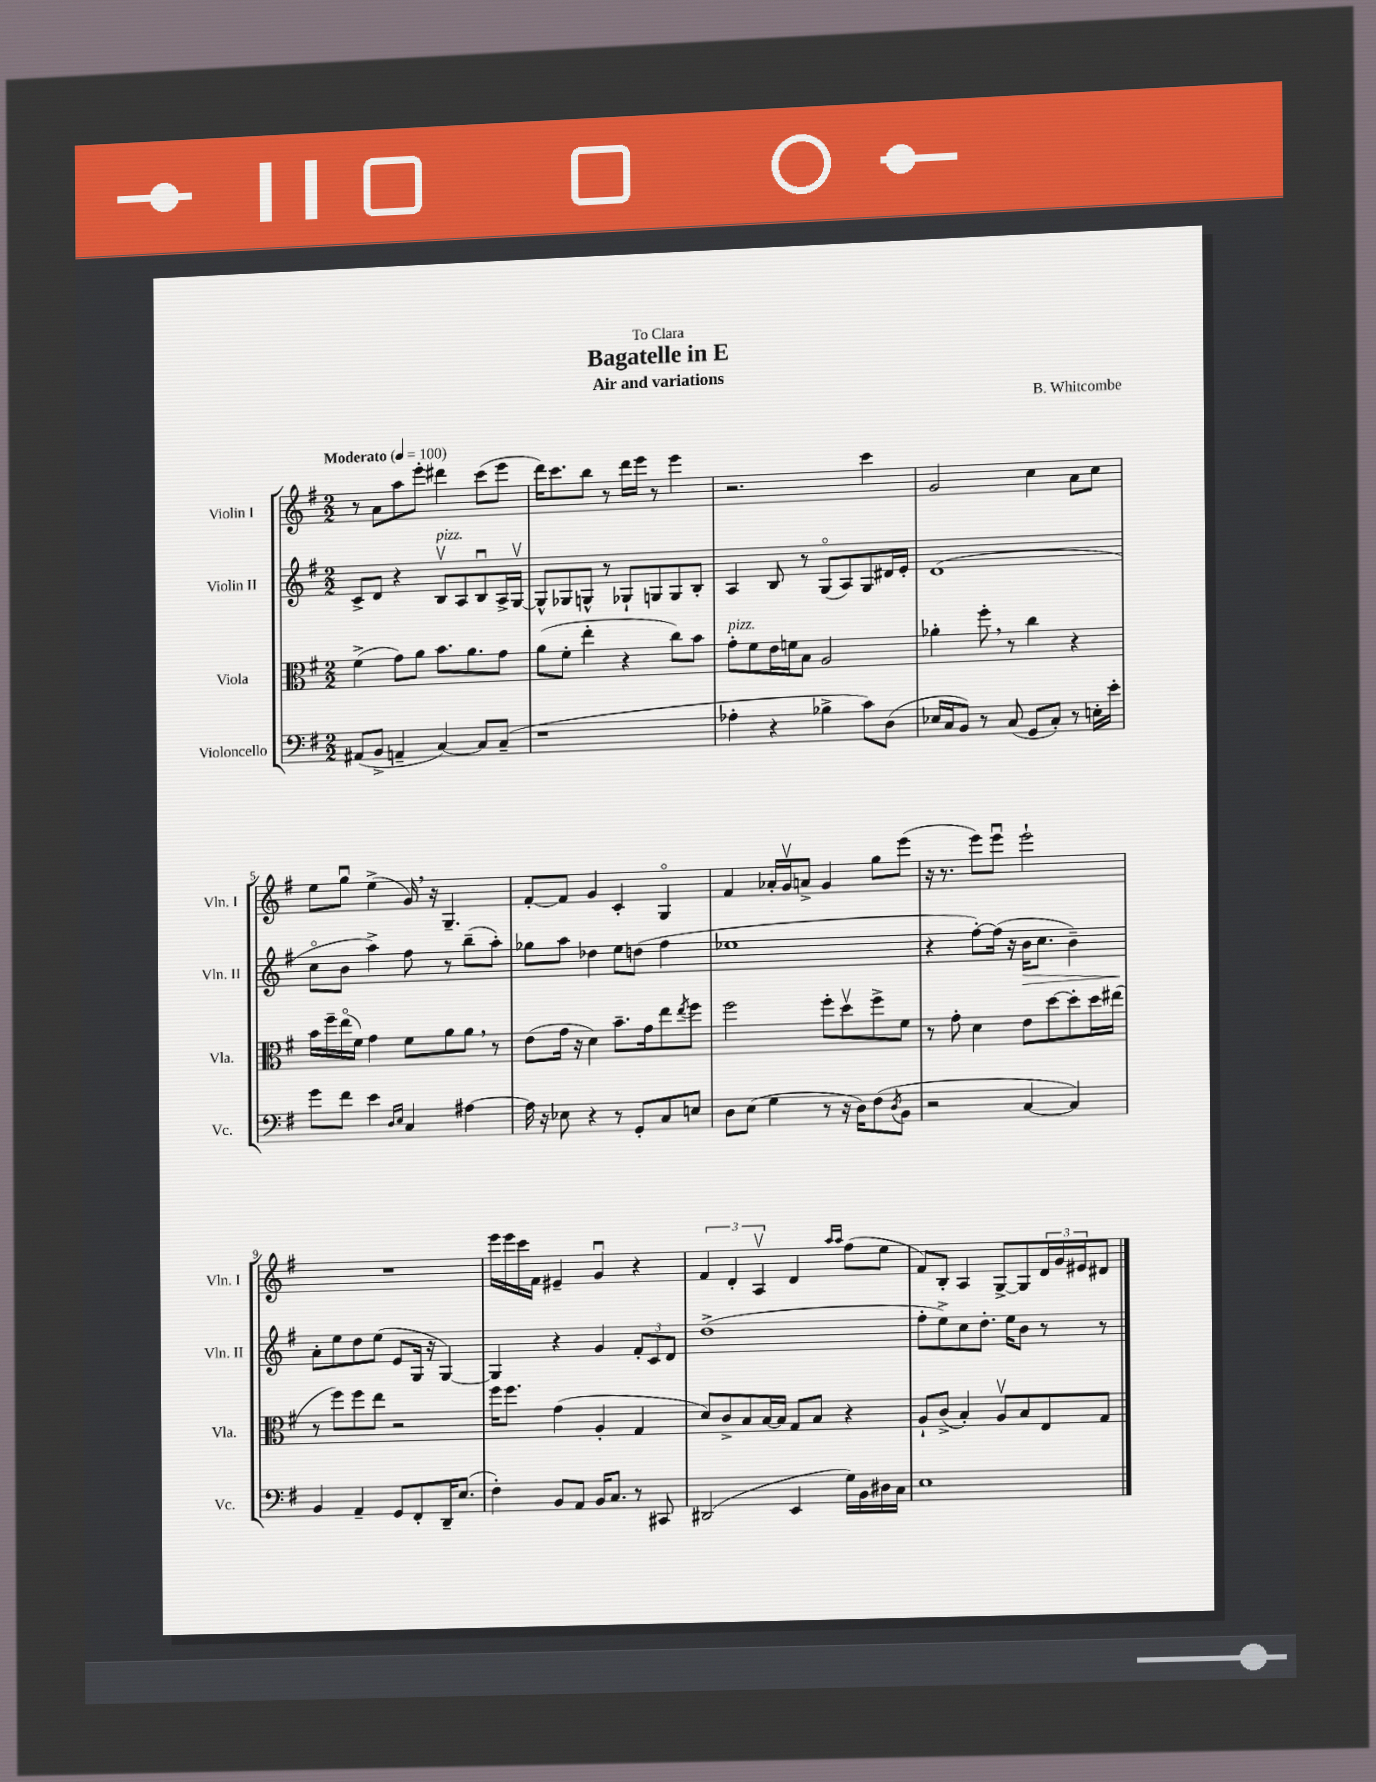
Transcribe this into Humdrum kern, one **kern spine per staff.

**kern	**kern	**kern	**kern
*staff4	*staff3	*staff2	*staff1
*clefF4	*clefC3	*clefG2	*clefG2
*k[f#]	*k[f#]	*k[f#]	*k[f#]
*M2/2	*M2/2	*M2/2	*M2/2
*MM100	*MM100	*MM100	*MM100
(8AA#/L	(4f#^\	8c^/L	8r
8BB^/J	.	8d/J	8a\L
4AA~/	8g\L)	4r	8aa\
.	8a\J	.	8eee'\J
[4C/)	8.b\L	8Bv/L	4ddd#\
.	.	8A/	.
.	8.a\	.	.
8C/]L	.	8Bu/	(8ccc\L
(8C~/J	8g\J	16A^/L	8eee\J
.	.	[16Gv/JJ	.
=	=	=	=
1r	(8a\L	8G^^/]L	16ddd\LK)
.	.	.	8.ccc\
.	8f#'\J	8G-/	.
.	4ee'\	8G^^/J	8bb\J
.	.	8r	8r
.	4r	8G-`/L	16ddd\LL
.	.	.	16eee\JJ
.	.	8G/	8r
.	8cc\L)	8G/	4eee\
.	8b\J	8B'/J	.
=	=	=	=
4A-'\	8g'\L	4A/	2.r
.	8f#\	.	.
4r	16e\L	8B/	.
.	16f\J	.	.
.	8B\J	8r	.
4B-^\	2A/	(8Go/L	.
.	.	8A/)	.
8c\L)	.	8G/	4ccc\
(8D\J	.	16d#/L	.
.	.	16e'/JJ	.
=	=	=	=
16E-/LL	4a-'\	(1d	2g/
16C/J	.	.	.
8BB/J)	.	.	.
8r	8ff#'\	.	.
(8C/	8r	.	.
8GG/L	4cc\	.	4cc\
8C'/J)	.	.	.
8r	4r	.	8a\L
16E'\LL	.	.	8cc\J
16e'\JJ	.	.	.
=	=	=	=
8g\L	16b\LL	8cco\L	8ee\L
.	16ff#~\	.	.
8f#\J	(16eeo\	8b\J	8ggu\J
.	16f#\JJ)	.	.
4e\	4g\	4aa^\)	(4ee^\
16qqD/LL	.	.	.
16qqE/JJ	.	.	.
4C/	8f#\L	8ff#\	16g/)
.	.	.	16r
.	8a\	8r	4.G~/
[4A#\	8a\J	(8bb~\L	.
.	8r	8aa'\J)	.
=	=	=	=
16A#\]	(8e\L	8gg-\L	[8f#'/L
16r	.	.	.
8E-\	16g\Jk	8aa\J	8f#/]J
.	16r	.	.
4r	4d\)	4dd-\	4g/
8r	8.b~\L	8ee\L	4c'/
8GG'/L	.	(8dd\J	.
.	16g\k	.	.
8C/	8ee\	4ff#\	4Go/
.	8qee/	.	.
8E/J	8ff#\J	.	.
=	=	=	=
8D\L	2ff#\	1ee-	4f#/
(8E\J	.	.	.
4G\	.	.	16a-'/LL
.	.	.	16gv/J
.	.	.	8a^/J
8r	8ff#'\L	.	4g/
16r	8ddv\	.	.
16D\LK)	.	.	.
(8F#\	8ff#^\	.	8gg\L
8qD/	.	.	.
8BB\J	8f#\J	.	(8eee\J
=	=	=	=
2r	8r	4r	16r
.	.	.	8.r
.	8g'\	.	.
.	4d\	[8ff#'\L)	8eee\L)
.	.	(16ff#\]Jk	8eeeu\J
.	.	16r	.
[4C/	8e\L	16b\LK	2eee`\
.	.	8.cc\J	.
.	[8dd\	.	.
4C/])	8dd'\]	4b~\)	.
.	16dd\L	.	.
.	(16ee#\JJ	.	.
=	=	=	=
4BB/	8r	8a'\L	1r
.	8ff#\L)	8ee\	.
4AA~/	8ff#\	8dd\	.
.	8ee\J	(8ee\J	.
8GG/L	2r	8e/L	.
8FF#'/	.	16G/Jk	.
.	.	16r	.
16DD~/K	.	[4G/)	.
(8.E/J	.	.	.
=	=	=	=
4F#'\)	16ff#\LK	4G/]	16eee\LL
.	8.ff#\J	.	16eee\
.	.	.	16ccc\
.	.	.	16f#\JJ
8BB/L	(4g\	4r	4e#~/
8AA/J	.	.	.
16BB/LK	4A'/	4g/	4gu/
8.C/J	.	.	.
8r	4G/	12f#'/L	4r
.	.	12c/	.
8CC#/	.	.	.
.	.	12d/J	.
=	=	=	=
(2DD#/	8d/L)	(1dd^	6f#/
.	8c^/	.	.
.	.	.	6d'/
.	8B/	.	.
.	.	.	6Av/
.	[16B/L	.	.
.	16B/]JJ	.	.
4EE/	8G/L	.	4d/
.	8B/J	.	.
.	.	.	16qqaa/LL
.	.	.	16qqaa/JJ
16G\LL)	4r	.	(8ff#\L
16BB\	.	.	.
16D#\	.	.	8ee\J
16C\JJ	.	.	.
=	=	=	=
1E	8A`/L	8ff#'\L	8f#/L)
.	(8c^/J	8ee^\)	8B'/J
.	4B'/)	8cc\	4A/
.	.	8.dd'\J	.
.	8Av/L	.	[8G^/L
.	.	16ee\LK	.
.	8B/	8b\J	8G/]
.	8E/	8r	24d/L
.	.	.	24g/
.	.	.	24e#/J
.	8G/J	8r	8d#/J
==	==	==	==
*-	*-	*-	*-
